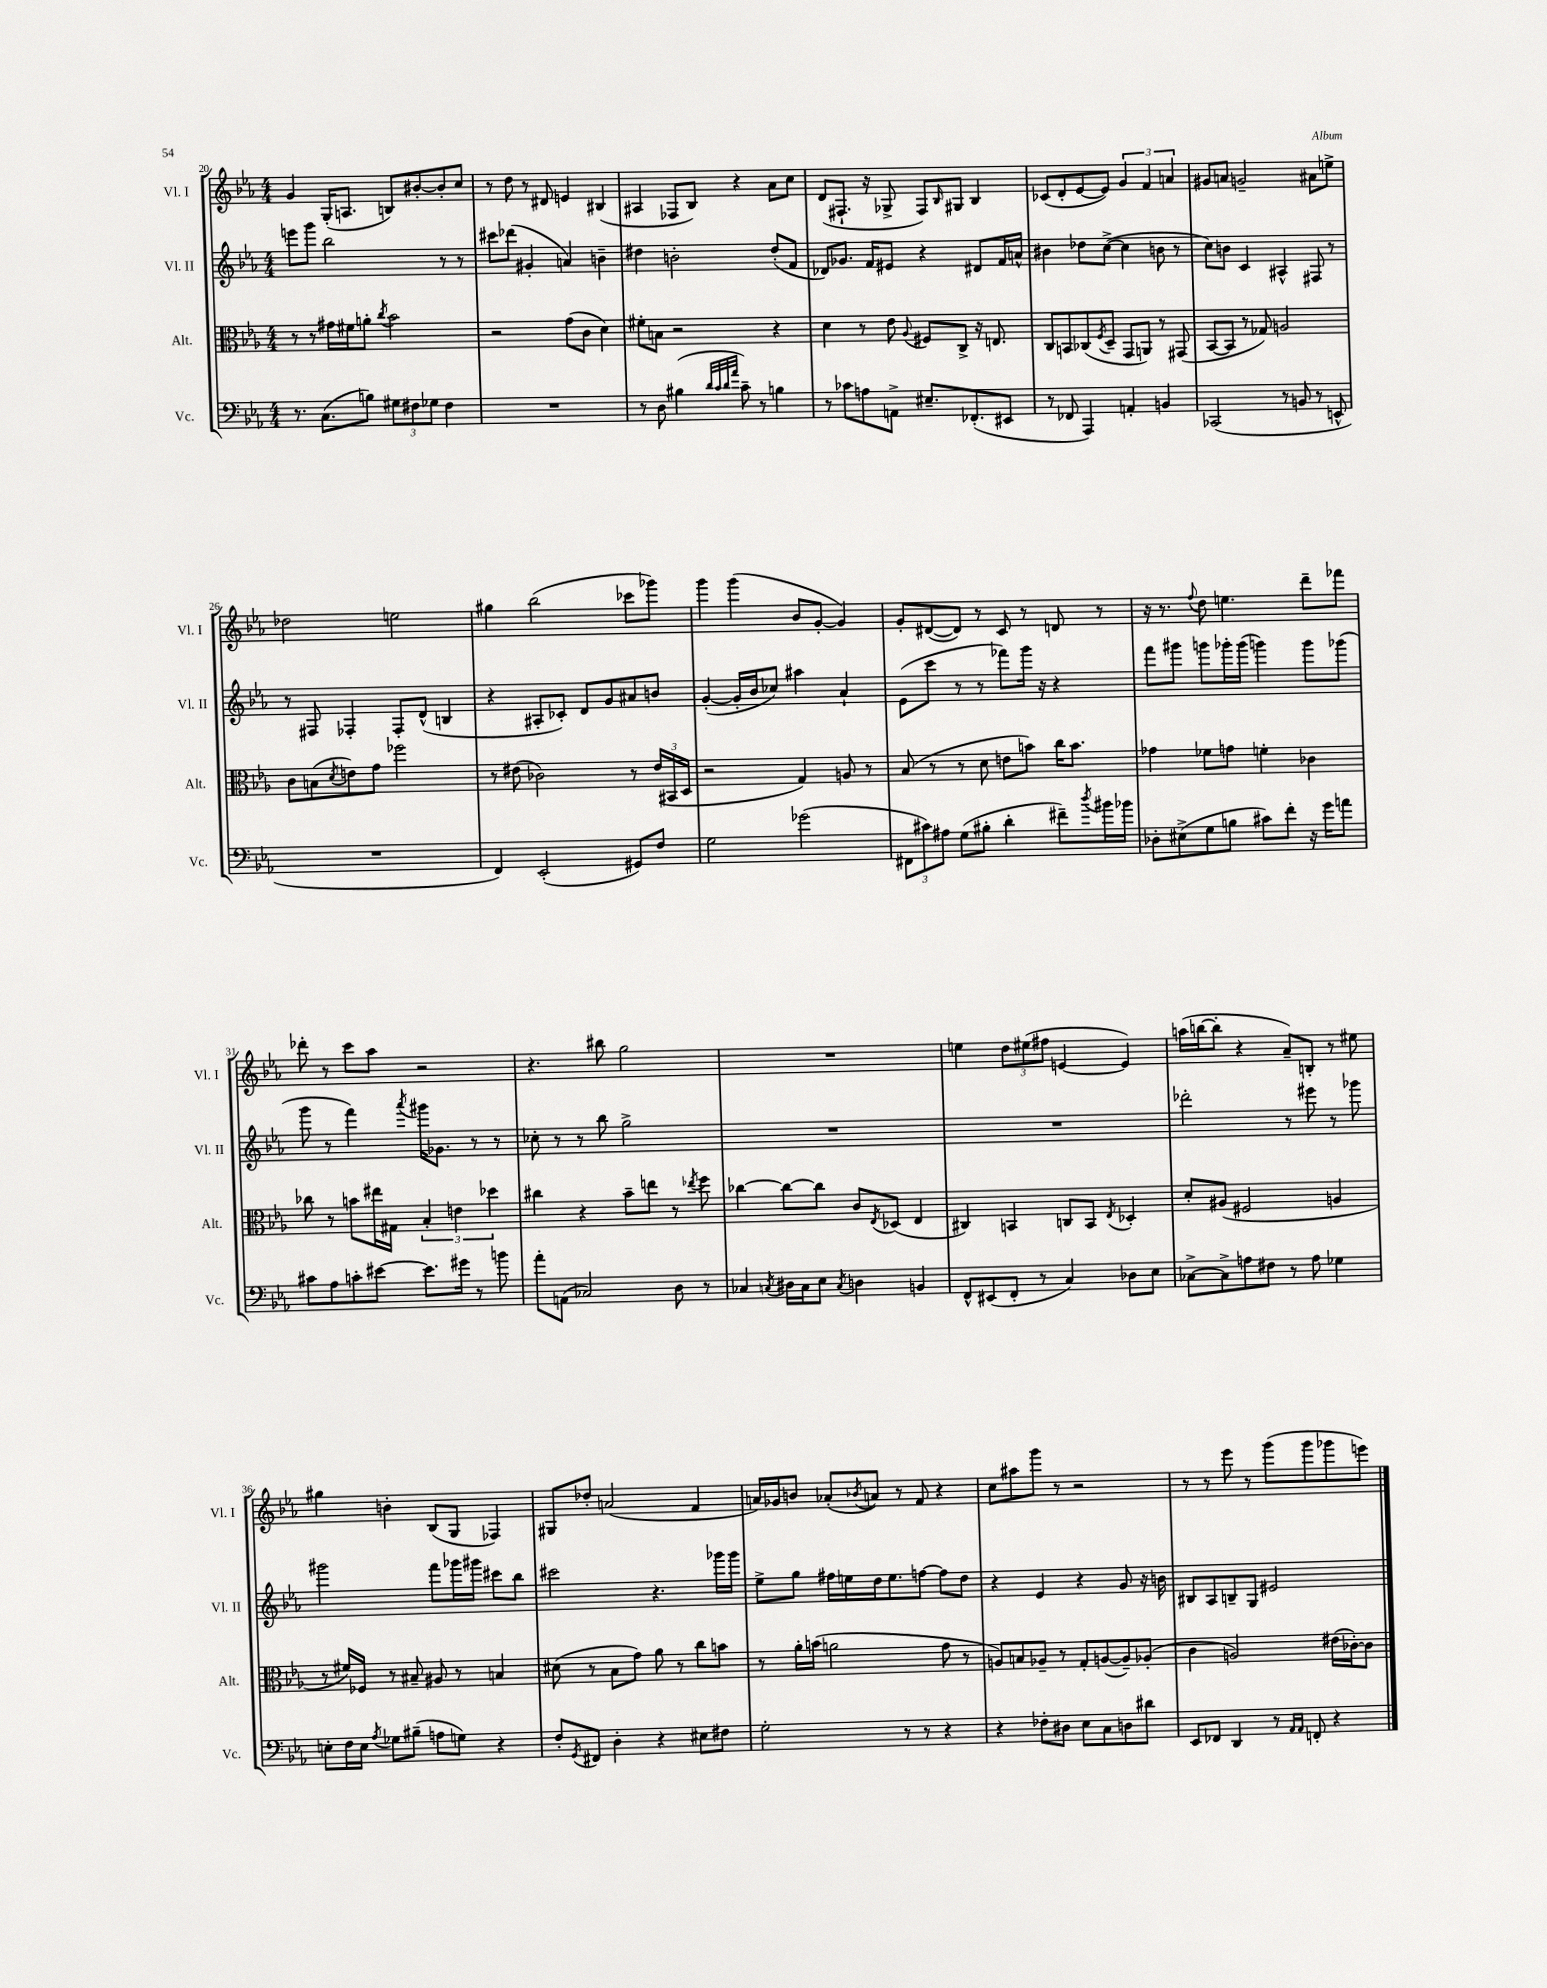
<<
\new StaffGroup <<
\new Staff = "s0" \with { instrumentName = "Vl. I" shortInstrumentName = "Vl. I" } {
    \clef treble \key ees \major \numericTimeSignature \time 4/4
    g'4 g16-.( a8. b8) bis'8~-. bis'8-. c''8 |
    r8 d''8 r8 dis'8 e'4 bis4( |
    ais4 fes8 bes8) r4 aes'8 c''8 |
    d'8( fis8.-! r16 ges8-> fis8) \grace { bes16 } gis8 bes4 |
    ces'8( d'8-. ees'8~ ees'8) \tuplet 3/2 { g'4 f'4 a'4 } |
    gis'8 a'8 g'2-- ais'8 e''8-> |
    des''2 e''2 |
    gis''4 bes''2( ces'''8 ges'''8) |
    g'''4 g'''4( bes'8 g'8~-. g'4) |
    g'8-. dis'8~( dis'8) r8 c'8 r8 d'8 r8 |
    r16 r8. \appoggiatura { f''8 } d''8 e''4. d'''8-- fes'''8 |
    des'''8-. r8 c'''8 aes''8 r2 |
    r4. bis''8 g''2 |
    R1 |
    e''4 \tuplet 3/2 { d''8 eis''8( fis''8 } e'4~ e'4) |
    a''16( b''16~ b''8-. r4 aes'8--) b8-. r8 eis''8 |
    gis''4 b'4-. bes8( g8 fes4) |
    gis8 des''8-. a'2( f'4 |
    a'16) ges'16 b'8 aes'8-.( \acciaccatura { bes'8 } a'8) r8 f'8 r4 |
    c''8 ais''8 g'''8 r8 r2 |
    r8 r8 ees'''8 r8 g'''8( g'''8 ges'''8 e'''8) \bar "|." |
}
\new Staff = "s1" \with { instrumentName = "Vl. II" shortInstrumentName = "Vl. II" } {
    \clef treble \key ees \major \numericTimeSignature \time 4/4
    e'''8 g'''8 bes''2 r8 r8 |
    cis'''8 des'''8( gis'4-. a'4) b'4-- |
    dis''4 b'2-. dis''8-.( f'8 |
    des'8) ges'8. f'16 eis'8 r4 dis'8 f'16 a'16-^ |
    bis'4 des''8 c''8~->( c''4 b'8 r8 |
    c''8) b'8 c'4 ais4-^ fis8 r8 |
    r8 fis8 fes4-. fes8-. d'8-^( b4 |
    r4 ais8-. ces'8-.) d'8 g'8 ais'8 b'8 |
    g'4~-.( g'16-. bes'16 ces''8) ais''4 aes'4-! |
    ees'8( c'''8 r8 r8 fes'''8) g'''16 r16 r4 |
    f'''8 gis'''8 g'''8 ges'''16-. ges'''16( g'''4) g'''8 ges'''8( |
    g'''8 r8 f'''4) \acciaccatura { aes'''8 } gis'''16 ges'8. r8 r8 |
    ces''8-. r8 r8 bes''8 g''2-> |
    R1 |
    R1 |
    des'''2-. r8 eis'''8 r8 ges'''8 |
    gis'''2 f'''8 ges'''16 gis'''16 cis'''8 bes''8 |
    cis'''2 r4. ges'''16 ges'''16 |
    ees''8-> g''8 fis''16 e''16 d''16 e''8. f''8~ f''8 d''8 |
    r4 ees'4 r4 g'8 r16 b'16 |
    bis8 aes8 b8-- g8 eis'2 \bar "|." |
}
\new Staff = "s2" \with { instrumentName = "Alt." shortInstrumentName = "Alt." } {
    \clef alto \key ees \major \numericTimeSignature \time 4/4
    r8 r8 gis'16 fis'16 a'8-. \acciaccatura { c''8 } bes'2 |
    r2 g'8( c'8 d'4) |
    fis'8-. b8 r2 r4 |
    d'4 r8 ees'8 \appoggiatura { aes8 } fis8 c8-> r16 e8. |
    c8 b,8 ces8( \acciaccatura { f8 } d8-- g,8 a,8) r8 gis,8( |
    bes,8~ bes,8 r8 ges8) a2 |
    c'8 b8( \acciaccatura { d'8 } e'8) g'8 fes''2 |
    r8 eis'8( ces'2) r8 \tuplet 3/2 { eis'16( bis,16 d16 } |
    r2 g4) a8 r8 |
    bes8( r8 r8 d'8 e'8 b'8) c''16 b'8. |
    ges'4 fes'8 g'8 f'4-. ces'4 |
    ces''8 r8 b'8 eis''16 gis16 \tuplet 3/2 { bes4-. e'4 des''4 } |
    cis''4 r4 bes'8-- e''8 r8 \acciaccatura { ees''8 } f''8 |
    ces''4~ ces''8~ ces''8 c'8 \acciaccatura { ees8 } des8( ees4 |
    cis4) b,4 c8 b,8 \acciaccatura { ees8 } des4-. |
    d'8-. ais8( fis2 a4 |
    r8 fis'16) fes16 r8 bis8-- ais8 r8 b4 |
    dis'8( r8 bes8 g'8) aes'8 r8 c''8 b'8 |
    r8 aes'16-. b'16( a'2 g'8 r8 |
    a8) b8 aes8-- r8 g8-. a8~( a8--) aes8-.( |
    c'4 a2) eis'16( ces'16~-.) ces'8 \bar "|." |
}
\new Staff = "s3" \with { instrumentName = "Vc." shortInstrumentName = "Vc." } {
    \clef bass \key ees \major \numericTimeSignature \time 4/4
    r8. c8.( b8) \tuplet 3/2 { gis8 fis8 ges8 } fis4 |
    R1 |
    r8 d8 bis4( \grace { d'32 c'32 d'32 aes'32 } c'8--) r8 b4 |
    r8 ces'8 a8 a,8-> eis8.-- fes,8.-.( eis,8 |
    r8 fes,8 aes,,4) a,4-. b,4 |
    ces,2( r8 b,8 r8 e,8-^ |
    R1 |
    f,4) ees,2-.( gis,8) f8 |
    g2 ges'2( |
    \tuplet 3/2 { fis,8 cis'8) ais8 } g8( bis8-. d'4-. fis'8--) \acciaccatura { d''8 } bis'16 bes'16 |
    des8-. eis8->( g8 b8 cis'8) f'8-. r16 g'16 a'8 |
    cis'8 aes8 c'8-. eis'8~ eis'8. gis'16 r8 b'8 |
    aes'8-. a,8( ces2) d8 r8 |
    ces4 \acciaccatura { c8 } dis16 c16 ees8 \acciaccatura { c8 } d4 b,4 |
    f,8-^ eis,8( f,8-. r8 c4) des8 ees8 |
    ces8~-> ces8-> a8 fis8 r8 a8 ges4 |
    e8-. f16 e16 \acciaccatura { aes8 } ges8 bis8--( a8 g8) r4 |
    f8-. \acciaccatura { g,8 } fis,8 d4-. r4 eis8 fis8 |
    g2-. r8 r8 r4 |
    r4 fes8-. dis8 ees8 c8 d8 dis'8 |
    ees,8 fes,8 d,4 r8 \grace { aes,16 aes,16 } f,8-. r4 \bar "|." |
}
>>
>>
\layout { \context { \Score currentBarNumber = #20 } }
